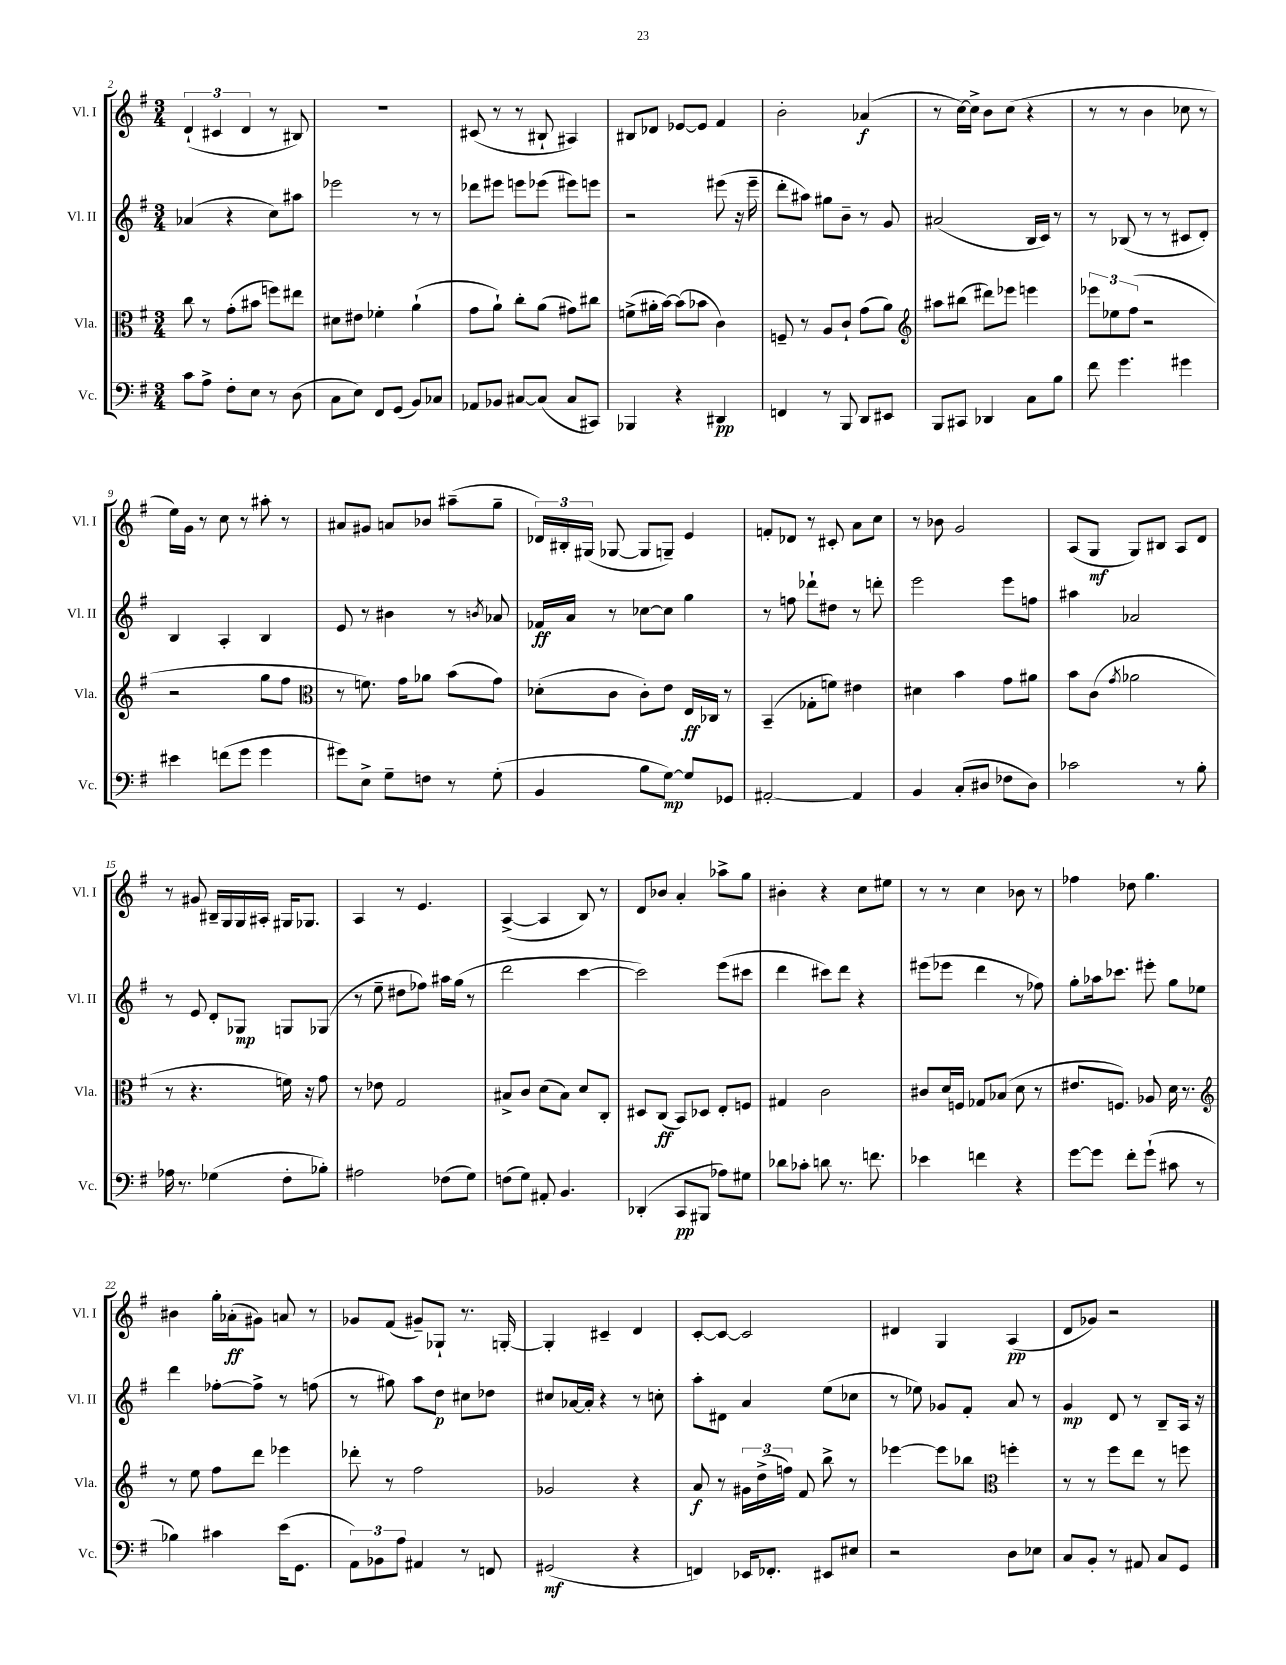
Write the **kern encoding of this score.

**kern	**kern	**kern	**kern
*staff4	*staff3	*staff2	*staff1
*clefF4	*clefC3	*clefG2	*clefG2
*k[f#]	*k[f#]	*k[f#]	*k[f#]
*M3/4	*M3/4	*M3/4	*M3/4
8c	8cc	(4a-	(6d`
8A^	8r	.	.
.	.	.	6c#
8F#'	(8g'	4r	.
.	.	.	6d
8E	8b#	.	.
8r	8ff)	8cc)	8r
(8D	8ee#	8aa#	8B#)
=	=	=	=
8C	8d#	2eee-	2.r
8E)	8e#	.	.
8FF#	4f-'	.	.
(8GG	.	.	.
8BB)	(4a`	8r	.
8C-	.	8r	.
=	=	=	=
8AA-	8g	8ddd-	(8c#
8BB-	8a`)	8eee#	8r
[8C#	8cc'	8eee	8r
(8C#]	(8a	(8eee-	8B#`
8C#	8g#)	8eee#)	4A#)
8CC#)	8cc#	8eee	.
=	=	=	=
4BBB-	(8f^	2r	8B#
.	16a#'	.	8d-
.	[16b)	.	.
4r	(8b]	.	[8e-
.	8b-	.	8e-]
4DD#	4c)	(8eee#	4f#
.	.	16r	.
.	.	16eee#~	.
=	=	=	=
4FF	8F~	8ddd'	2b'
.	8r	8aa#)	.
8r	8A	8gg#	.
8BBB	8c`	8b~	.
8DD	(8g	8r	(4a-
8EE#	8a)	8g	.
=	=	=	=
*	*clefG2	*	*
8BBB	8aa#	(2a#	8r
8CC#	(8bb#	.	[16cc)
.	.	.	16cc^]
4DD-	8ddd#)	.	8b
.	8eee-	.	(8cc
8C	4eee	16B	4r
.	.	16c)	.
8B	.	8r	.
=	=	=	=
8f#	12eee-	8r	8r
.	12ee-	.	.
4.g	.	(8B-	8r
.	(12ff#	.	.
.	2r	8r	4b
.	.	8r	.
4g#	.	8c#	8cc-
.	.	8d')	8r
=	=	=	=
4e#	2r	4B	16ee)
.	.	.	16g
.	.	.	8r
(8f	.	4A'	8cc
8g	.	.	8r
4g	8gg	4B	8aa#'
.	8ff#	.	8r
=	=	=	=
*	*clefC3	*	*
8g#)	8r	8e	8a#
8E^	8.f)	8r	8g#
8G~	.	4b#	8a
.	16g	.	.
8F	8a-	.	8b-
8r	(8b	8r	(8aa#~
.	.	8qb	.
(8G'	8g)	8a-	8gg~
=	=	=	=
4BB	(8d-'	16f-	24d-)
.	.	.	24B#'
.	.	16a	.
.	.	.	(24G#
.	8c	8r	[8G-
8B	8c')	[8cc-	8G-]
[8G)	8e	8cc-]	8G~)
8G]	16E	4gg	4e
.	16C-	.	.
8GG-	8r	.	.
=	=	=	=
[2AA#'	(4BB~	8r	8f'
.	.	8ff	8d-
.	8G-'	8ddd-`	8r
.	8f)	8dd#	8c#'
4AA#]	4e#	8r	8a
.	.	8ddd'	8cc
=	=	=	=
4BB	4d#	2eee	8r
.	.	.	8b-
(8C'	4b	.	2g
8D#	.	.	.
8F-	8g	8eee	.
8D#)	8a#	8ff	.
=	=	=	=
2c-	8b	4aa#	(8A
.	(8c	.	8G
.	8qg	.	.
.	2a-	2a-	8G)
.	.	.	8B#
8r	.	.	8A
8B'	.	.	8d
=	=	=	=
16A-	8r	8r	8r
8.r	.	.	.
.	4.r	8e	8g#
(4G-	.	8d'	16B#~
.	.	.	16G
.	.	8G-	16G
.	.	.	16A#'
8F#'	16f)	8G	16G#
.	16r	.	8.G-
8B-')	8g	(8G-	.
=	=	=	=
2A#	8r	8r	4A
.	8e-	8ee~	.
.	2G	8dd#	8r
.	.	8ff-)	4.e
(8F-	.	16aa#	.
.	.	(16gg	.
8G)	.	8r	.
=	=	=	=
(8F	8B#^	2ddd	([4A^
8G)	8c	.	.
8AA#'	(8d	.	4A]
4.BB	8B#)	.	.
.	8d	[4ccc	8B)
.	8C'	.	8r
=	=	=	=
(4DD-'	8D#	2ccc])	8d
.	(8C	.	8b-
8CC	8BB)	.	4a'
8BBB#	8D-	.	.
8A-)	8E'	(8eee	8aa-^
8G#	8F	8ccc#	8gg
=	=	=	=
8d-	4G#	4ddd	4b#'
8c-'	.	.	.
8d	2c	8ccc#)	4r
8.r	.	8ddd	.
.	.	4r	8cc
8.f	.	.	.
.	.	.	8ee#
=	=	=	=
4e-	8c#	(8eee#	8r
.	16d	8eee-	8r
.	16F	.	.
4f	8G-	4ddd	4cc
.	(8B-	.	.
4r	8d	8r	8b-
.	8r	8ff-)	8r
=	=	=	=
[8g	8.e#	8gg'	4ff-
8g]	.	16aa-	.
.	8.F)	8.ccc-	.
8f#'	.	.	8dd-
(8g`	8A-	8eee#'	4.gg
8c#	16d	8gg	.
.	8.r	.	.
8r	.	8ee-	.
=	=	=	=
*	*clefG2	*	*
4B-)	8r	4ddd	4b#
.	8ee	.	.
4c#	8ff#	[8ff-'	16gg'
.	.	.	(16a-'
.	8ddd	8ff-^]	8g#)
(16e	4eee-	8r	8a
8.GG	.	.	.
.	.	(8ff	8r
=	=	=	=
12AA)	8ddd-'	8r	8g-
12BB-	.	.	.
.	8r	8gg#)	(8f#
12A	.	.	.
4AA#	2ff#	8aa	8g#~)
.	.	8dd	8G-`
8r	.	8cc#	8.r
8FF	.	8dd-	.
.	.	.	[16G'
=	=	=	=
(2GG#	2g-	8cc#	4G']
.	.	[16a-	.
.	.	16a-']	.
.	.	4r	4c#~
4r	4r	8r	4d
.	.	8cc'	.
=	=	=	=
4FF)	8a	8aa'	[8c'
.	8r	8d#	8c_
16EE-	24g#	4a	2c]
.	(24dd^	.	.
8.FF-'	.	.	.
.	24ff)	.	.
.	8f#	.	.
8EE#	8bb^	(8ee	.
8E#	8r	8cc-	.
=	=	=	=
2r	[4eee-	8r	4d#
.	.	8ee-)	.
.	8eee-]	8g-	4G
.	8bb-	8f#'	.
*	*clefC3	*	*
8D	4ff'	8a	(4A
8E-	.	8r	.
=	=	=	=
8C	8r	4g	8d
8BB'	8r	.	8g-)
8r	8ff#	8d	2r
8AA#	8ee	8r	.
8C	8r	8B~	.
8GG	8ff	16A	.
.	.	16r	.
==	==	==	==
*-	*-	*-	*-
